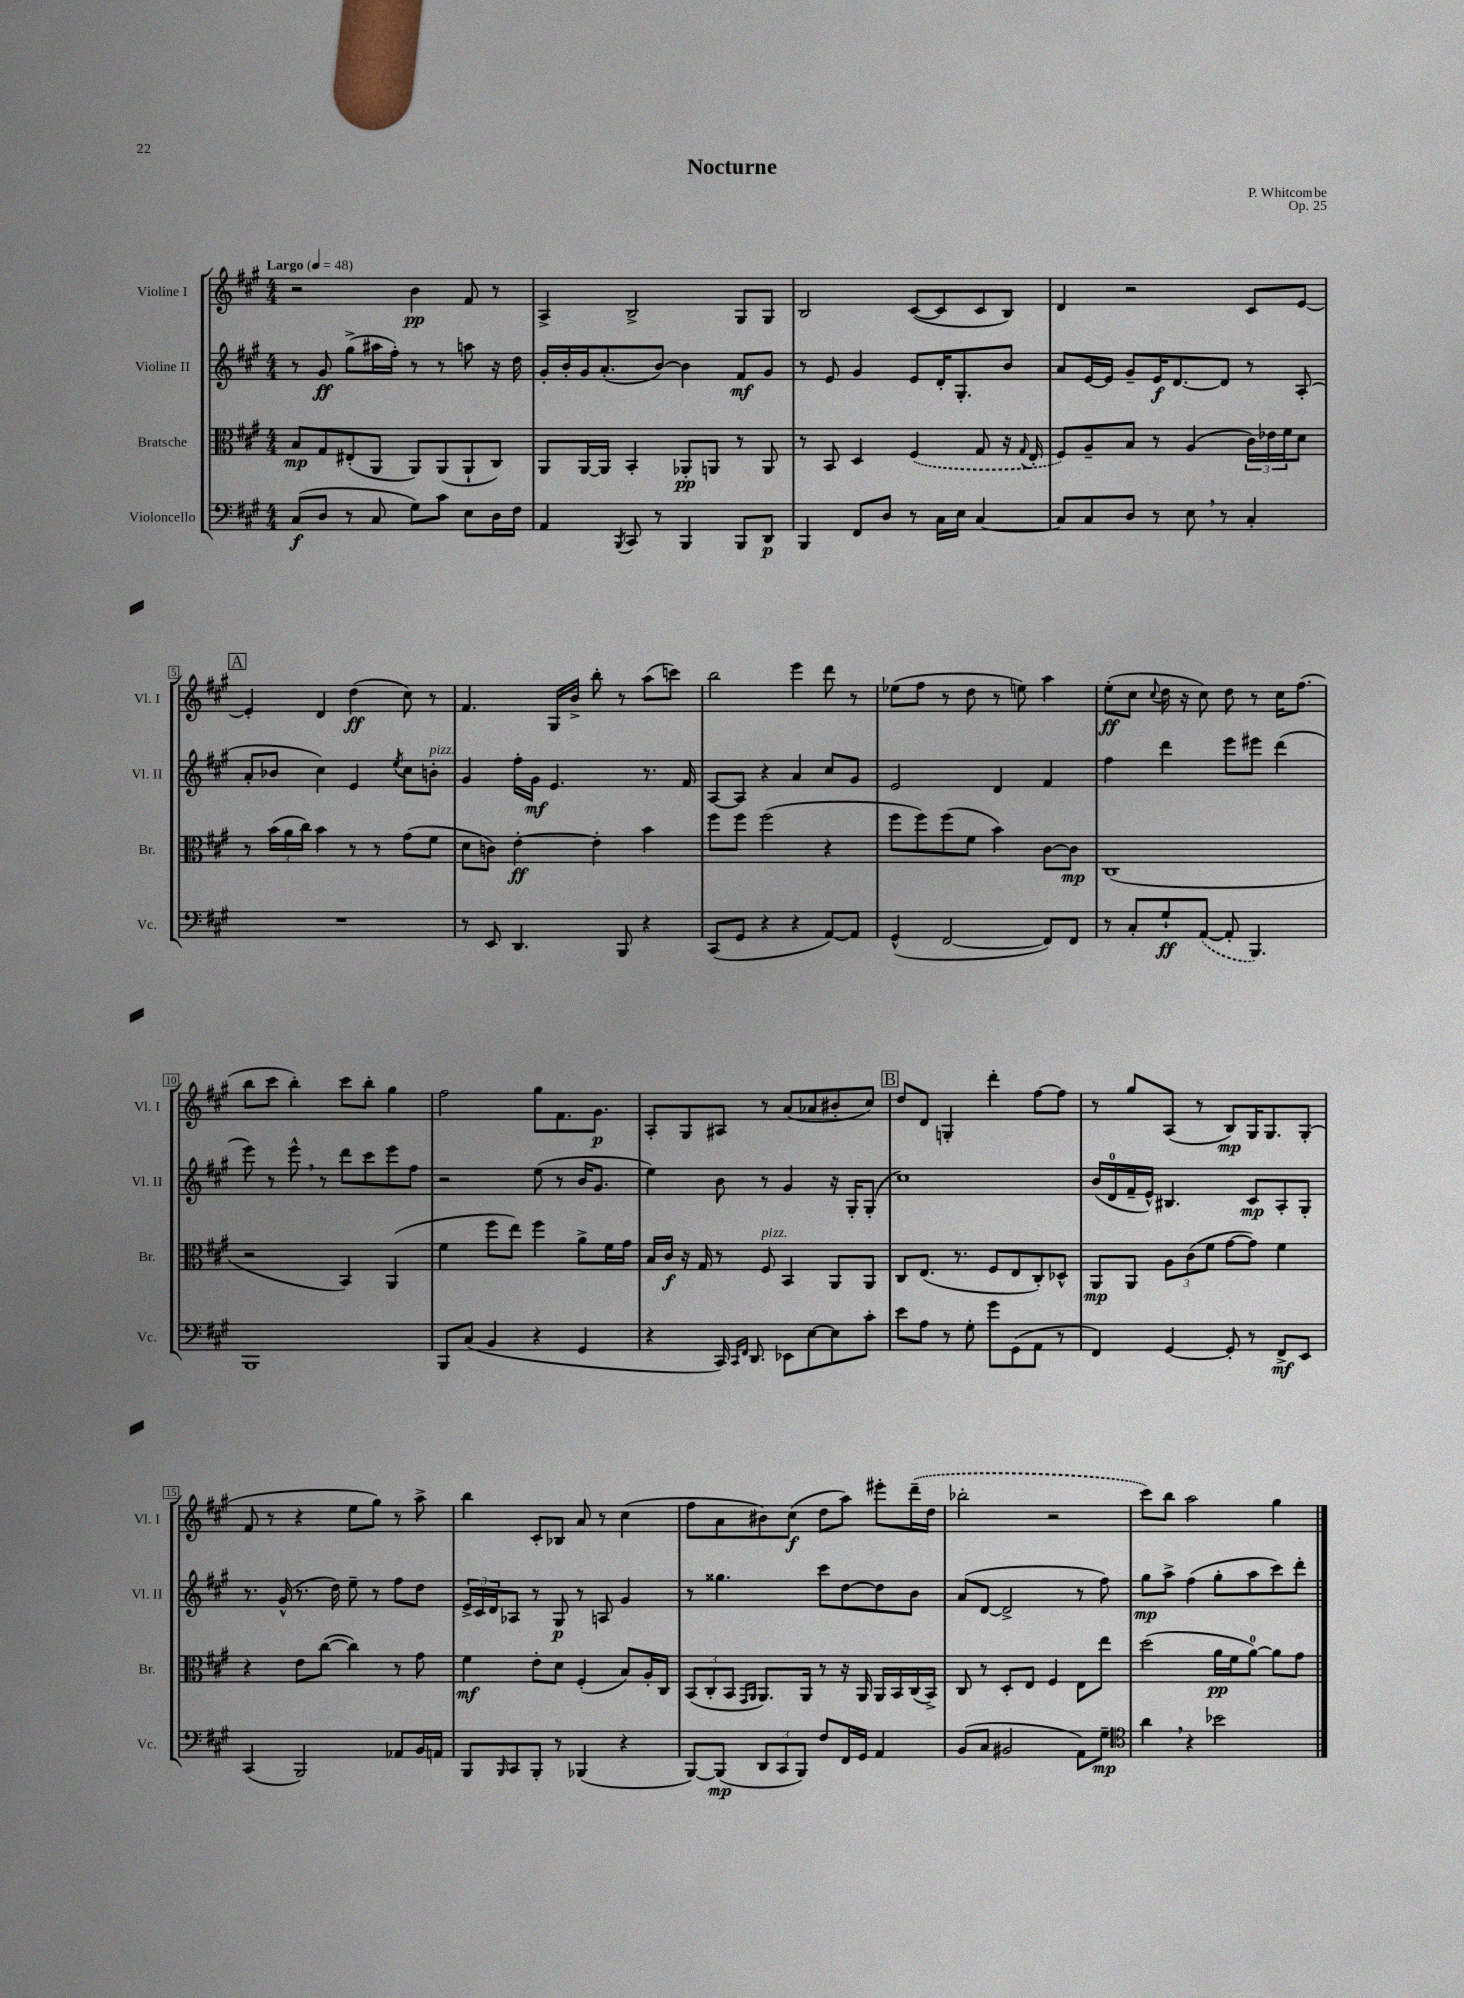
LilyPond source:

\header { title = "Nocturne" composer = "P. Whitcombe" opus = "Op. 25" }
<<
\new StaffGroup <<
\new Staff = "s0" \with { instrumentName = "Violine I" shortInstrumentName = "Vl. I" } {
    \clef treble \key a \major \numericTimeSignature \time 4/4 \tempo "Largo" 4 = 48
    r2 b'4\pp fis'8 r8 |
    a4-> b2-> gis8 gis8 |
    b2 cis'8~( cis'8 cis'8 b8) |
    d'4 r2 cis'8 e'8~ |
    \mark \markup { \box "A" } e'4-. d'4 d''4\ff( cis''8) r8 |
    fis'4. gis16 b'16-> b''8-. r8 a''8( c'''8) |
    b''2 e'''4 d'''8 r8 |
    ees''8( fis''8 r8 d''8 r8 e''8) a''4 |
    e''8-.\ff( cis''8 \appoggiatura { cis''8 } d''16 r16 cis''8) d''8 r8 cis''16 fis''8.( |
    b''8 cis'''8 b''4-.) cis'''8 b''8-. gis''4 |
    fis''2 gis''8 fis'8. gis'8.\p |
    a8-. gis8 ais8 r8 a'8( aes'8 bis'8-. cis''8) |
    \mark \markup { \box "B" } d''8 d'8 g4-. d'''4-. fis''8~ fis''8 |
    r8 gis''8 a8( r8 b8\mp) gis16 gis8. gis8-.( |
    fis'8 r8 r4 e''8 gis''8) r8 a''8-> |
    b''4 cis'8-. bes8 a'8 r8 cis''4( |
    fis''8 a'8 bis'8) cis''8\f( d''8 a''8) eis'''8-. \once \slurDashed d'''16--( d''16 |
    bes''2-. r2 |
    cis'''8) b''8 a''2 gis''4 \bar "|." |
}
\new Staff = "s1" \with { instrumentName = "Violine II" shortInstrumentName = "Vl. II" } {
    \clef treble \key a \major \numericTimeSignature \time 4/4
    r8 gis'8\ff gis''8->( ais''16 fis''16-.) r8 r8 a''8 r16 d''16 |
    gis'16-. b'16-. gis'16 a'8.-.( b'8~) b'4 fis'8\mf gis'8 |
    r8 e'8 gis'4 e'8 d'16-. gis8.-. b'8 |
    a'8 e'16~ e'16 gis'8-- e'16\f d'8.~ d'8 r8 a8-.( |
    \mark \markup { \box "A" } a'8-. bes'8 cis''4) e'4 \acciaccatura { e''8 } cis''8 b'8-.^\markup { \italic "pizz." } |
    gis'4 fis''16-. gis'16\mf e'4. r8. fis'16 |
    a8~ a8 r4 a'4 cis''8 gis'8 |
    e'2 d'4 fis'4 |
    fis''4 d'''4 e'''8 eis'''8 d'''4( |
    e'''8) r8 e'''8-^ \breathe r8 d'''8 cis'''8 e'''8 fis''8 |
    r2 e''8( r8 b'16 gis'8. |
    e''4) b'8 r8 gis'4 r16 gis16-. gis8-.( |
    \mark \markup { \box "B" } cis''1) |
    b'16( d'16-0 fis'16-- e'16-^) bis4. cis'8\mp a8-. gis8-. |
    r8. gis'16-^( r8. d''16) e''8-- r8 fis''8 d''8 |
    \tuplet 3/2 { e'16-> cis'16 d'16 } aes8 r8 gis8\p r8 a8 gis'4 |
    r8 gisis''4. cis'''8 d''8~ d''8 b'8 |
    a'8( d'8~ d'2-> r8 fis''8) |
    gis''8\mp a''8-> fis''4( gis''8-. a''8 cis'''8) d'''8-. \bar "|." |
}
\new Staff = "s2" \with { instrumentName = "Bratsche" shortInstrumentName = "Br." } {
    \clef alto \key a \major \numericTimeSignature \time 4/4
    b8\mp gis8 eis8-.( a,8 a,8) a,8( a,8-! cis8) |
    a,8 a,16~ a,16 b,4-. aes,8-.\pp a,8 r8 a,8 |
    r8 b,8 d4 \once \slurDashed fis4( gis8 r16 \appoggiatura { gis8 } e16-. |
    fis8) a8-- b8 r8 a4( \tuplet 3/2 { cis'16) ees'16 fis'16 } d'8 |
    \mark \markup { \box "A" } r8 \tuplet 3/2 { b'16( a'16 cis''16) } b'4 r8 r8 gis'8( fis'8 |
    d'8 c'8) e'4~-.\ff e'4-. b'4 |
    fis''8 fis''8 fis''2( r4 |
    fis''8 fis''8) fis''8( fis'8 b'4) cis'8~ cis'8\mp |
    cis1( |
    r2 b,4) a,4( |
    fis'4 fis''8 e''8) fis''4 a'8-> fis'16 gis'16 |
    b16 cis'16\f r16 gis16 r8 fis8^\markup { \italic "pizz." } b,4 a,8 a,8 |
    \mark \markup { \box "B" } cis8 e8.( r8. fis8 e8 cis8-.) des8-^ |
    a,8\mp a,8 \tuplet 3/2 { a8 cis'8( fis'8 } gis'8~ gis'8) fis'4 |
    r4 e'8 cis''8~( cis''4) r8 gis'8 |
    fis'4\mf e'8-. d'8 fis4-.( b8) a16-. cis16 |
    \tuplet 3/2 { b,8( cis8-. b,8 } \grace { gis,16 a,16 } a,8.) a,16 r8 r16 a,16 a,16 b,16 cis16( b,16->) |
    cis8 r8 d8-. e8 fis4 e8 e''8 |
    d''2( a'16\pp fis'16 a'8-0~) a'8 gis'8 \bar "|." |
}
\new Staff = "s3" \with { instrumentName = "Violoncello" shortInstrumentName = "Vc." } {
    \clef bass \key a \major \numericTimeSignature \time 4/4
    cis8\f( d8 r8 cis8 gis8) cis'8 e8 d16 fis16 |
    a,4 \acciaccatura { b,,8 } cis,8 r8 b,,4 b,,8 d,8\p |
    b,,4 fis,8 d8 r8 cis16 e16 cis4~ |
    cis8 cis8 d8 r8 e8 \breathe r8 cis4-. |
    \mark \markup { \box "A" } R1 |
    r8 e,8 d,4. b,,8 r4 |
    cis,8( gis,8 r4 r4 a,8~) a,8 |
    gis,4-^( fis,2~ fis,8) fis,8 |
    r8 cis8-. gis8-!\ff \once \slurDashed a,8~( a,8-. b,,4.) |
    b,,1 |
    b,,8 cis8( b,4 r4 gis,4 |
    r4 cis,16) \grace { cis,16 fis,16 } d,8. ees,8 e8~ e8 cis'8-. |
    \mark \markup { \box "B" } e'8 a8 r8 gis8-. gis'8 gis,8( a,8 r8 |
    fis,4) gis,4~ gis,8-. r8 fis,8->\mf e,8 |
    cis,4( b,,2) aes,8 b,16 a,16 |
    b,,8 \grace { b,,16 } cis,8 b,,8-. r8 bes,,4( r4 |
    b,,8~) b,,8\mp( \tuplet 3/2 { d,8 cis,8 b,,8) } fis8 fis,16 gis,16 a,4 |
    b,8( cis8 bis,2 a,8) gis8--\mp |
    \clef tenor a'4 \breathe r4 bes'2 \bar "|." |
}
>>
>>
\layout { \context { \Score \override BarNumber.stencil = #(make-stencil-boxer 0.1 0.3 ly:text-interface::print) } }
